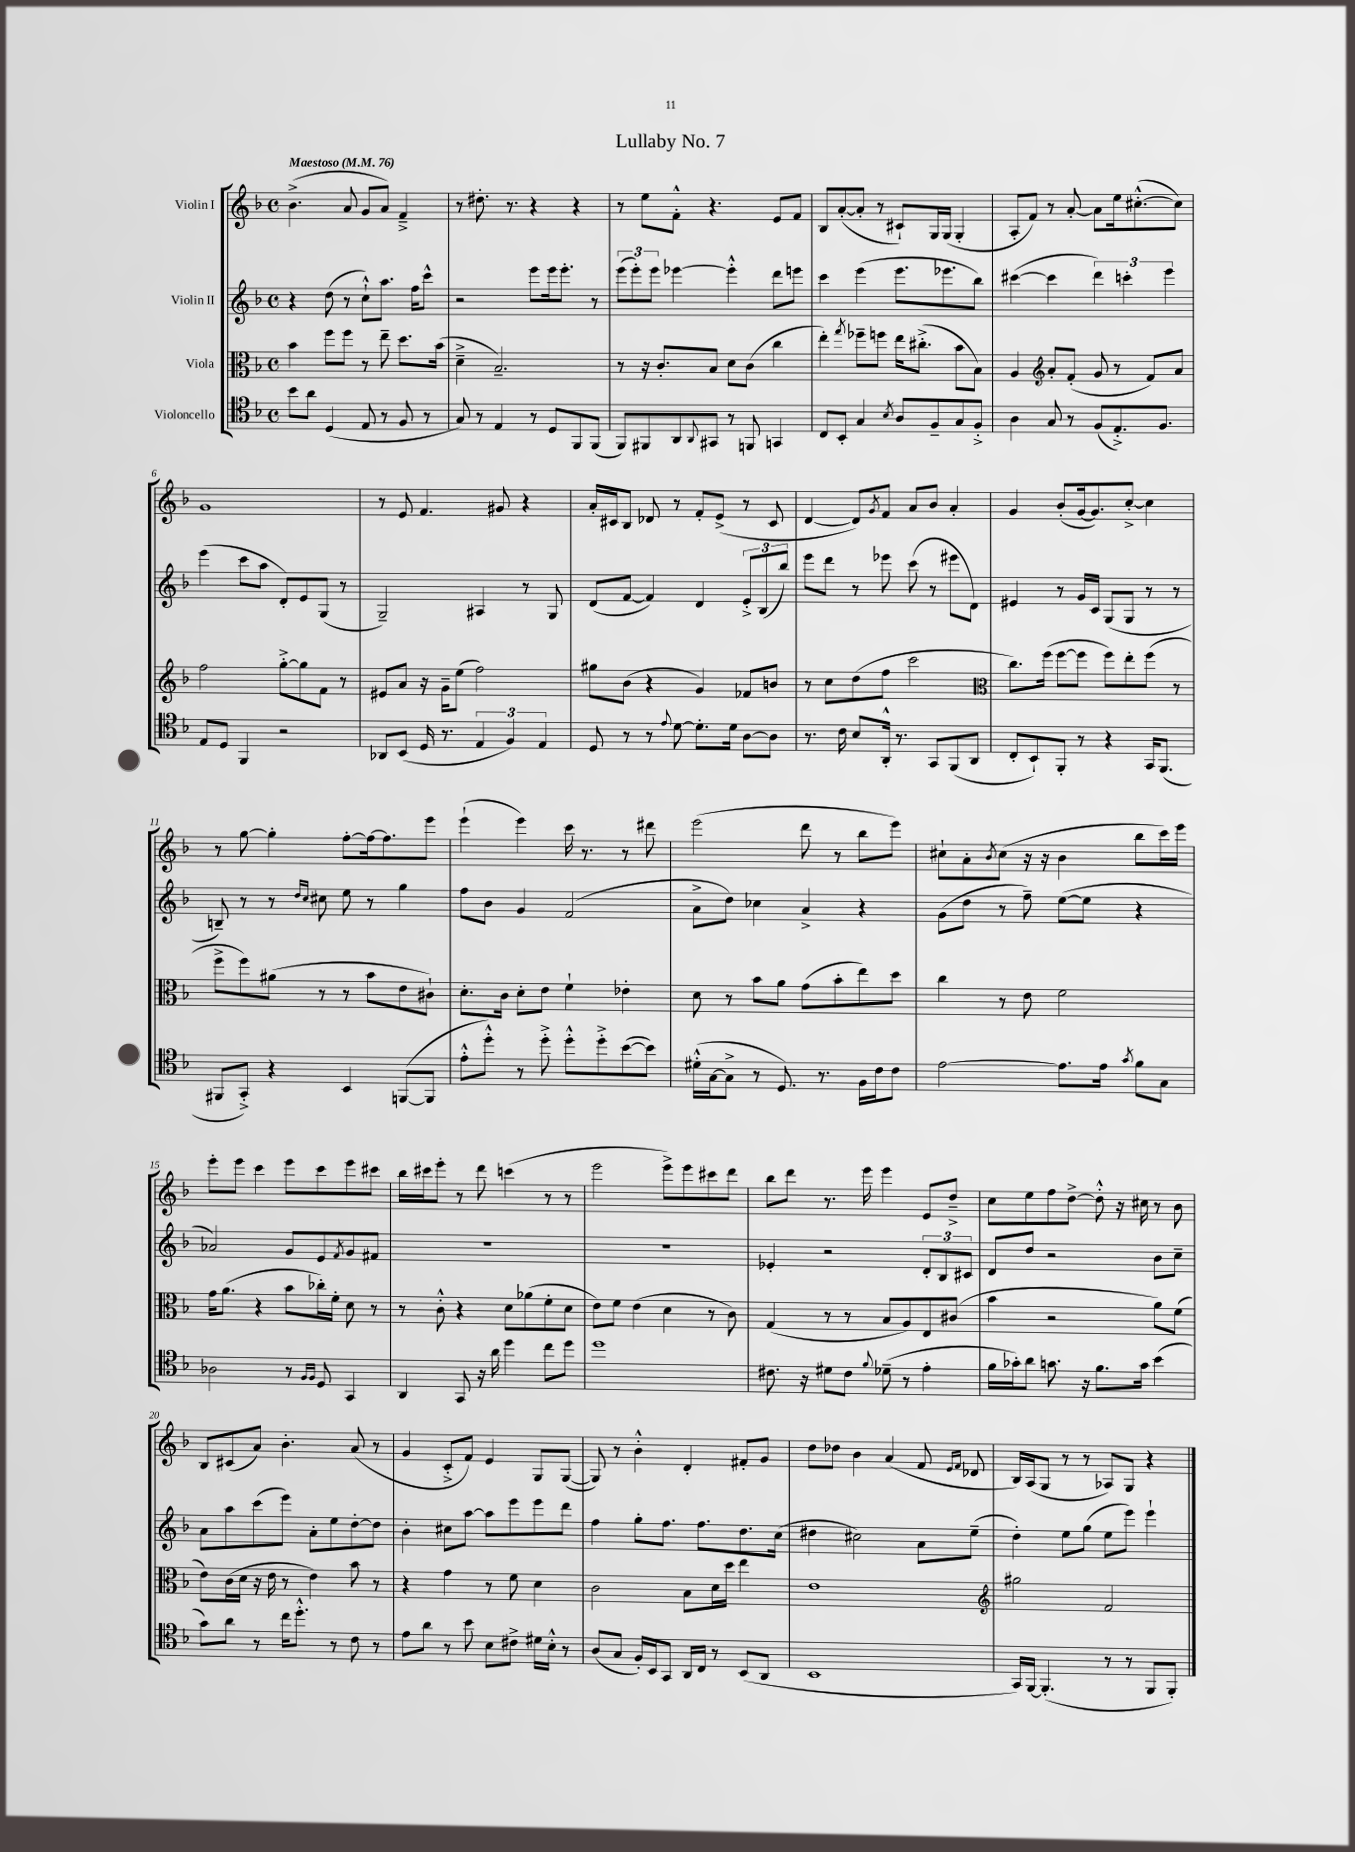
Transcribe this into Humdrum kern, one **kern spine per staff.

**kern	**kern	**kern	**kern
*part4	*part3	*part2	*part1
*staff4	*staff3	*staff2	*staff1
*I"Violoncello	*I"Viola	*I"Violin II	*I"Violin I
*clefC4	*clefC3	*clefG2	*clefG2
*k[b-]	*k[b-]	*k[b-]	*k[b-]
*M4/4	*M4/4	*M4/4	*M4/4
*met(c)	*met(c)	*met(c)	*met(c)
*MM76	*MM76	*MM76	*MM76
=1	=1	=1	=1
!	!	!	!LO:TX:a:B:t=Maestoso
8b-\L	4b-\	4r	(4.b-^\
8a\J	.	.	.
(4D/	8ff\L	(8dd\	.
.	8ff\J	8r	8a/
8E/	8r	8cc`^^\L)	8g/L
8r	8ee~\	8.aa\J	8a/J)
8F/	8.dd\L	.	4f~^/
.	.	16ff\KL	.
8r	.	8ccc^^\J	.
.	(16b-\Jk	.	.
=2	=2	=2	=2
8G/)	4d~^\	2r	8r
8r	.	.	8.dd#X'\
4E/	2.B-~/)	.	.
.	.	.	8.r
8r	.	8eee\L	4r
8D/L	.	16eee\k	.
.	.	8.eee'\J	.
8FF/	.	.	4r
(8FF/J	.	8r	.
=3	=3	=3	=3
8FF/L)	8r	(12eee\L	8r
.	.	12eee'\)	.
8FF#X/	16r	.	8ee\L
.	.	12eee\J	.
.	8.c'/L	.	.
8AA/	.	[4eee-X\	8f'^^\J
8qqAA/	.	.	.
8GG#X/J	8B-/J	.	4.r
8r	8d\L	4eee-'^^\]	.
8FFn/	(8c\J	.	.
4GGn/	4cc\	8ddd\L	8e/L
.	.	8eeen\J	8f/J
=4	=4	=4	=4
8C/L	4ee'\)	4ccc\	8B-/L
8BB-'/J	.	.	([8a'/
.	8qgg/	.	.
4G/	8ff-X~\L	(4eee\	8a'/J]
.	8ffn\J	.	8r
8qB-/	.	.	.
8A/L	16ee\KL	8.eee\L	8c#X`/L)
.	(8.cc#X'^\J	.	.
8F~/	.	.	16G/L
.	.	8.eee-X\	(16G/JJ
8G/	8b-\L	.	4G'/
8F'^/J	8B-\J)	8bb-\J)	.
=5	=5	=5	=5
4A\	4A/	([4ccc#X\	8A'/L
.	.	.	8f/J)
*	*clefG2	*	*
8G/	8a'/L	4ccc#\]	8r
8r	(8f'/J	.	[8a'/
(8F/L	8g/	6ddd\)	8a\L]
8.E'^/)	8r	.	16ee\k
.	.	6cccn'\	.
.	.	.	([8.cc#X'^^\
.	8f/L)	.	.
8.F/J	.	.	.
.	.	6eee\	.
.	8a/J	.	8cc#\J])
!!LO:LB:g=z
=6	=6	=6	=6
8E/L	2ff\	(4eee\	1g
8D/J	.	.	.
4FF/	.	8ccc\L	.
.	.	8aa\J	.
2r	[8gg'^\L	8d'/L)	.
.	8gg\]	8e/	.
.	8f\J	(8G/J	.
.	8r	8r	.
=7	=7	=7	=7
8AA-X/L	8e#X/L	2G~/)	8r
(8BB-/J	8a/J	.	8e/
16D/	16r	.	4.f/
8.r	16g~\KL	.	.
.	(8ee\J	.	.
6E/	2ff\)	4A#X/	.
.	.	.	8g#X/
6F/)	.	.	.
.	.	8r	4r
6E/	.	.	.
.	.	8G/	.
=8	=8	=8	=8
8D/	8gg#X\L	(8d/L	16a'/LL
.	.	.	16c#X/J
8r	(8b-\J	[8f/J	8B-/J
8r	4r	4f/])	8d-X/
8qqe/	.	.	.
[8d\	.	.	8r
8.d'\L]	4g/)	4d/	8f'/L
.	.	.	(8e^/J
16d\Jk	.	.	.
[8A\L	8f-X/L	12e'^/L	8r
.	.	(12B-/	.
8A\J]	8bn/J	.	8c#/
.	.	12bb-/J)	.
=9	=9	=9	=9
8.r	8r	8eee\L	[4d/
.	8cc\L	8ddd\J	.
16c\	.	.	.
8B-/L	(8dd\	8r	8d/L])
.	.	.	8qg/
16AA'^^/Jk	8ff\J	8eee-X\	8f/J
8.r	.	.	.
.	2ccc\	(8ccc\	8a/L
8GG/L	.	8r	8b-/J
(8FF/	.	8eee#X\L	4a'/
8AA/J	.	8d\J)	.
=10	=10	=10	=10
*	*clefC3	*	*
8C'/L	8.cc\L)	4e#X/	4g/
8BB-`/)	.	.	.
.	(16ff\Jk	.	.
8FF'/J	[8ff\L	8r	(8b-'/L
8r	8ff\J]	16g/LL	[16g/k
.	.	16c/JJ	8.g/])
4r	8ff\L)	(8G/L	.
.	8ee'\	8G/J	[8cc'^/J
16GG/KL	(8ff\J	8r	4cc\]
(8.FF/J	.	.	.
.	8r	8r	.
!!LO:LB:g=z
=11	=11	=11	=11
8FF#X/L	8ff^\L	8Bn~/)	8r
8GG'^/J)	8ff\)	8r	[8gg\
4r	(8a#X\J	8r	4gg'\]
.	.	16qqdd/LL	.
.	.	16qqcc/JJ	.
.	8r	8cc#X\	.
4BB-/	8r	8ee\	[8ff'\L
.	8b-\L	8r	16ff\k_
.	.	.	8.ff\]
([8FFn/L	8e\	4gg\	.
8FF/J]	8c#X`\J)	.	8eee\J
=12	=12	=12	=12
8e'^^\L	8.d'\L	8ff\L	(4eee`\
8dd'^^\J)	.	8b-\J	.
.	16c\Jk	.	.
8r	8d'\L	4g/	4eee\)
8dd'^\	8e\J	.	.
8dd'^^\L	4f`\	(2f/	16ccc\
.	.	.	8.r
8dd'^\	.	.	.
([8b-\	4e-X'\	.	8r
8b-\J])	.	.	8ddd#X\
=13	=13	=13	=13
(16d#X'^^\LL	8d\	8a^\L	(2eee\
[16G\J	.	.	.
8G^\J]	8r	8dd\J)	.
8r	8b-\L	4cc-X\	.
8.D/)	8a\J	.	.
.	(8g\L	4a^/	8ddd\
8.r	.	.	.
.	8b-'\	.	8r
16F\LL	8ee\)	4r	8bb-\L
16c\J	.	.	.
8c\J	8dd\J	.	8eee\J)
=14	=14	=14	=14
[2e\	4cc\	(8g\L	8cc#X`\L
.	.	8dd\J	8a'\
.	.	.	8qb-/
.	8r	8r	(8cc#\J
.	8e\	8ff~\)	16r
.	.	.	16r
8.e\L]	2f\	([8ee\L	4b-\
.	.	8ee\J]	.
16e\Jk	.	.	.
8qg/	.	.	.
8f\L	.	4r	8bb-\L
8G\J	.	.	16ccc\L)
.	.	.	16eee\JJ
!!LO:LB:g=z
=15	=15	=15	=15
2A-X\	16g\KL	2a-X/)	8eee'\L
.	(8.a\J	.	.
.	.	.	8eee\J
.	4r	.	4ccc\
8r	8b-\L	8g/L	8eee\L
16qqF/LL	.	.	.
16qqF/JJ	.	.	.
8D/	16cc-X'\L)	8e/	8ccc\
.	16f'\JJ	.	.
.	.	8qf/	.
4GG/	8d\	8g/	8eee\
.	8r	8f#X/J	8ccc#X\J
=16	=16	=16	=16
4AA/	8r	1r	16bb-\LL
.	.	.	16ccc#X\J
.	8c'^^\	.	8eee'\J
8GG/	4r	.	8r
16r	.	.	8ddd\
16a\	.	.	.
4dd\	8d\L	.	(4cccn\
.	(8a-X\	.	.
8cc\L	8f'\	.	8r
8dd\J	8d\J	.	8r
=17	=17	=17	=17
1dd	8e\L)	1r	2eee\
.	8f\J	.	.
.	(4e\	.	.
.	4d\	.	8eee^\L)
.	.	.	8eee\
.	8r	.	8ccc#X\
.	8c\)	.	8ddd\J
=18	=18	=18	=18
8.c#X\	(4G/	4e-X'/	8bb-\L
.	.	.	8ddd\J
16r	.	.	.
8d#X\L	8r	2r	8.r
8c#\J	8r	.	.
.	.	.	16eee\
8qqf/	.	.	.
(8d-X~\	8B-/L	.	4eee\
8r	8A/)	.	.
4e'\	8E/	12d'/L	8e/L
.	.	12B-/	.
.	(8c#X/J	.	8dd~^/J
.	.	12c#X/J	.
=19	=19	=19	=19
16f\LL	4b-\	8d/L	8cc\L
16g-X'\J)	.	.	.
8a\J	.	8dd/J	8ee\
8.gn\	2r	2r	8ff\
.	.	.	[8dd^\J
16r	.	.	.
8.f\L	.	.	8dd'^^\]
.	.	.	16r
16g\Jk	.	.	16cc#X\
(4b-\	8a\L)	8b-\L	8r
.	(8f\J	8cc~\J	8b-\
!!LO:LB:g=z
=20	=20	=20	=20
8g\L)	8e\L)	8a\L	8B-/L
8a\J	(16c\L	8aa\	(8c#X/
.	16d\JJ	.	.
8r	16r	(8ccc\	8a/J)
.	16e\	.	.
16cc\KL	8r	8eee\J)	4.b-'\
8.dd'^^\J	.	.	.
.	4e\)	8a'\L	.
8r	.	8ee\	.
8c\	8b-\	[8dd'\	(8a/
8r	8r	8dd\J]	8r
=21	=21	=21	=21
8e\L	4r	4b-'\	4g/
8a\J	.	.	.
8r	4g\	8cc#X\L	8c'^/L
8b-\	.	[8aa\J	8f/J)
8B-\L	8r	8aa\L]	4e/
8c#X^\J	8f\	8eee\	.
16d#X\LL	4d\	8eee\	8G/L
16B-'^^\JJ	.	.	.
8r	.	8ddd\J	([8G/J
=22	=22	=22	=22
(8A/L	2c\	4ff\	8G/])
8G/J	.	.	8r
16F'/LL)	.	8gg'\L	4b-'^^\
16BB-/J	.	.	.
8GG/J	.	8.ff\J	.
16AA/LL	8B-\L	.	4d'/
16C/JJ	.	8.ff\L	.
8r	16d\L	.	.
.	16dd\JJ	.	.
(8BB-/L	4ee\	8.dd\	8f#X'/L
8AA/J	.	.	8g/J
.	.	(16cc\Jk	.
=23	=23	=23	=23
1BB-	1e	4dd#X\	8dd\L
.	.	.	8dd-X\J
.	.	2cc#X\)	4b-\
.	.	.	(4a/
.	.	8a\L	8f/
.	.	.	16qqe/LL
.	.	.	16qqf/JJ
.	.	(8ee~\J	8d-X/
=24	=24	=24	=24
*	*clefG2	*	*
16GG/LL)	2gg#X\	4dd'\)	16B-/LL)
[16FF/JJ	.	.	(16A/J
(4.FF'/]	.	.	8G/J
.	.	8ee\L	8r
.	.	(8gg\J	8r
8r	2f/	8ee\L	8A-X/L)
8r	.	8eee\J)	8G/J
8FF/L	.	4eee`\	4r
8FF'/J)	.	.	.
==	==	==	==
*-	*-	*-	*-
